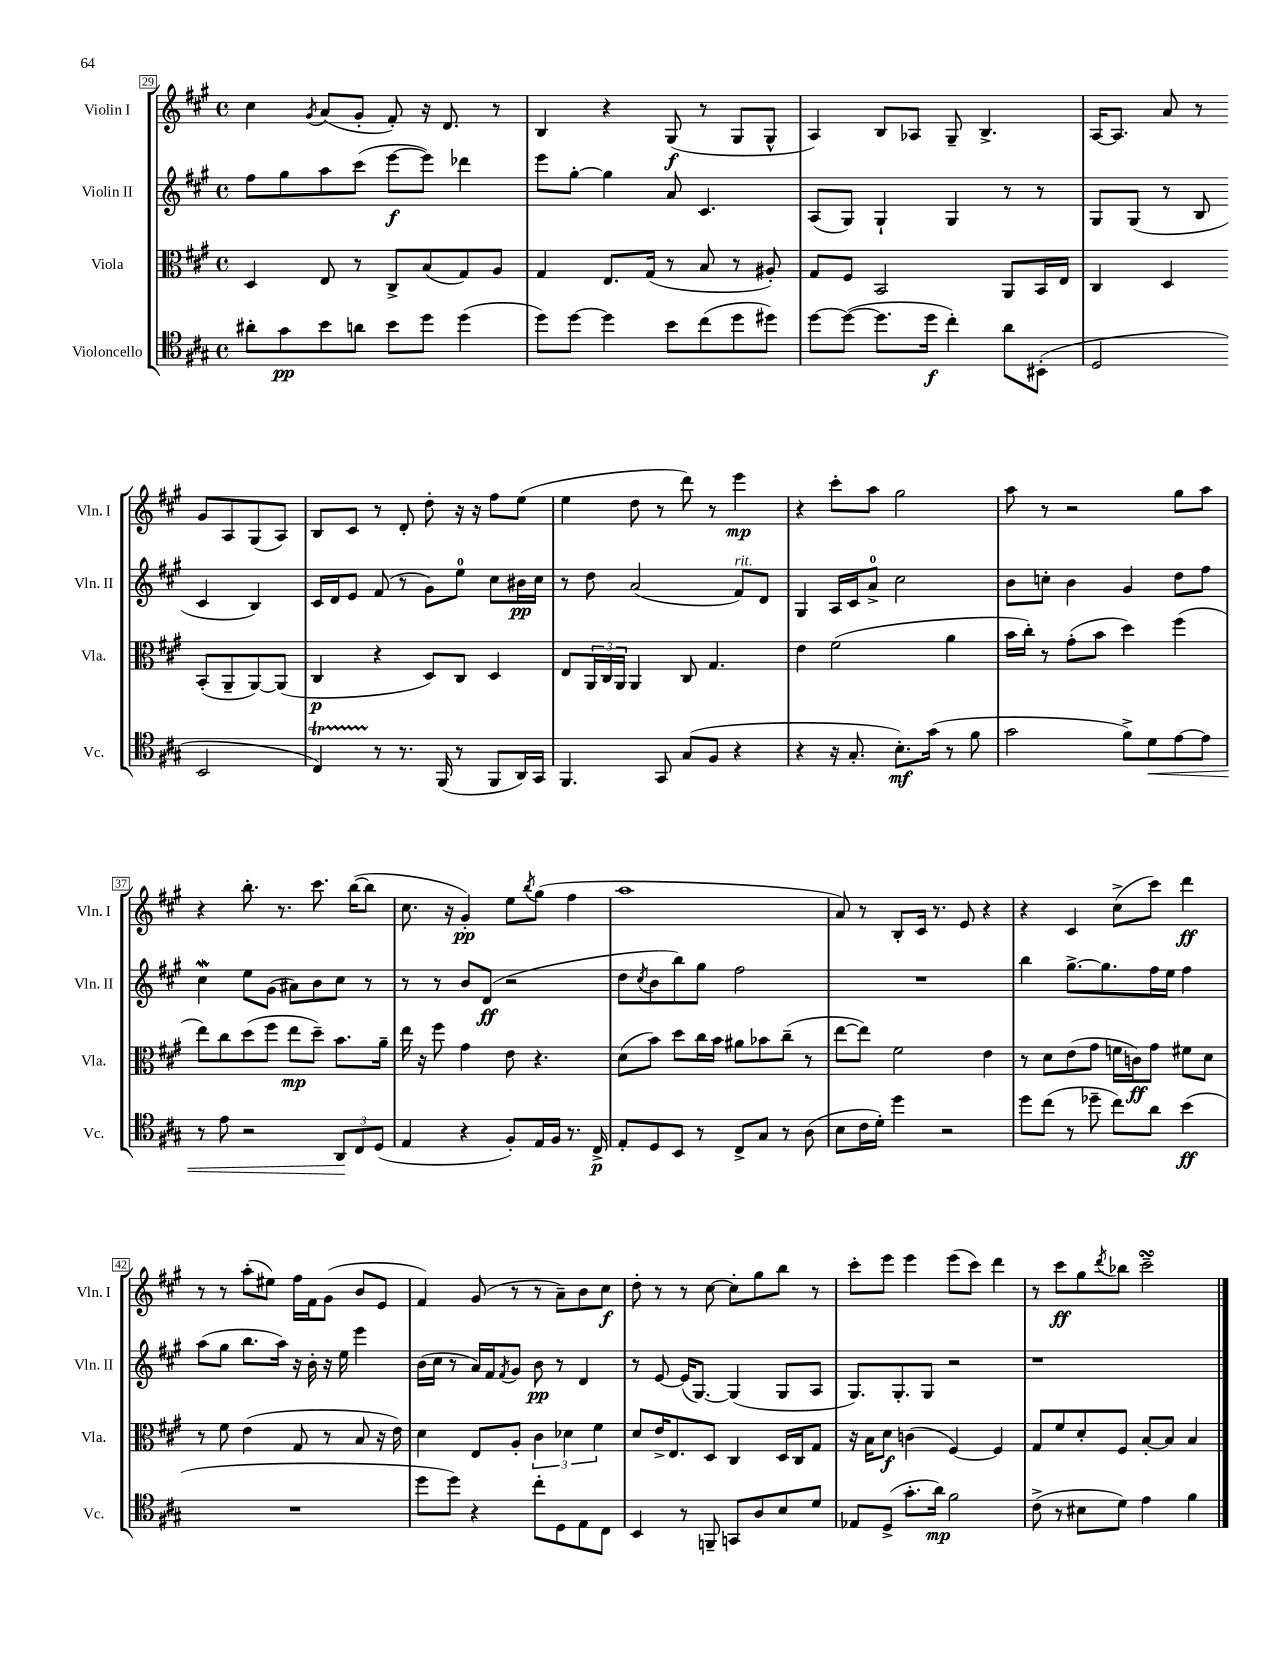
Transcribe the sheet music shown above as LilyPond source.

<<
\new StaffGroup <<
\new Staff = "s0" \with { instrumentName = "Violin I" shortInstrumentName = "Vln. I" } {
    \clef treble \key a \major \defaultTimeSignature \time 4/4
    cis''4 \acciaccatura { gis'8 } a'8( gis'8-. fis'8-.) r16 d'8. r8 |
    b4 r4 gis8\f( r8 gis8 gis8-^ |
    a4) b8 aes8 gis8-- b4.-> |
    a16~ a8. a'8 r8 gis'8 a8 gis8( a8) |
    b8 cis'8 r8 d'8-. d''8-. r16 r16 fis''8 e''8( |
    e''4 d''8 r8 d'''8) r8 e'''4\mp |
    r4 cis'''8-. a''8 gis''2 |
    a''8 r8 r2 gis''8 a''8 |
    r4 b''8.-. r8. cis'''8. b''16~( b''8 |
    cis''8. r16 gis'4-.\pp) e''8 \acciaccatura { b''8 } gis''8( fis''4 |
    a''1 |
    a'8) r8 b8-. cis'16 r8. e'8 r4 |
    r4 cis'4 cis''8->( cis'''8) d'''4\ff |
    r8 r8 a''8-.( eis''8) fis''16 fis'16 gis'8( b'8 e'8 |
    fis'4) gis'8( r8 r8 a'8--) b'8 cis''8\f |
    d''8-. r8 r8 cis''8~ cis''8-. gis''8 b''8 r8 |
    cis'''8-. e'''8 e'''4 e'''8( cis'''8) d'''4 |
    r8 cis'''8\ff gis''8 \acciaccatura { d'''8 } bes''8 cis'''2--\turn \bar "|." |
}
\new Staff = "s1" \with { instrumentName = "Violin II" shortInstrumentName = "Vln. II" } {
    \clef treble \key a \major \defaultTimeSignature \time 4/4
    fis''8 gis''8 a''8 cis'''8( e'''8~\f e'''8) des'''4 |
    e'''8 gis''8~-. gis''4 a'8 cis'4. |
    a8( gis8) gis4-! gis4 r8 r8 |
    gis8 gis8( r8 b8 cis'4 b4) |
    cis'16 d'16 e'8 fis'8( r8 gis'8) e''8-0 cis''8 bis'16\pp cis''16 |
    r8 d''8 a'2( fis'8^\markup { \italic "rit." }) d'8 |
    gis4 a16 cis'16 a'8-0-> cis''2 |
    b'8 c''8-. b'4 gis'4 d''8 fis''8 |
    cis''4\mordent e''8 gis'8( ais'8) b'8 cis''8 r8 |
    r8 r8 b'8 d'8\ff( r2 |
    d''8 \acciaccatura { cis''8 } b'8 b''8) gis''8 fis''2 |
    R1 |
    b''4 gis''8.~-> gis''8. fis''16 e''16 fis''4 |
    a''8( gis''8 b''8. a''16) r16 b'16-. r16 e''16 e'''4 |
    b'16( cis''16 r8 a'16) fis'16 \acciaccatura { fis'8 } gis'8 b'8\pp r8 d'4 |
    r8 e'8~ e'16( gis8.~) gis4( gis8 a8 |
    gis8.) gis8.-. gis8 r2 |
    r1 \bar "|." |
}
\new Staff = "s2" \with { instrumentName = "Viola" shortInstrumentName = "Vla." } {
    \clef alto \key a \major \defaultTimeSignature \time 4/4
    d4 e8 r8 cis8-> b8( gis8) a8 |
    gis4 e8. gis16( r8 b8 r8 ais8-.) |
    gis8 fis8 b,2 a,8 b,16 e16 |
    cis4 d4 b,8-.( a,8-- a,8~) a,8( |
    cis4\p r4 d8) cis8 d4 |
    e8 \tuplet 3/2 { a,16 cis16 a,16 } a,4 cis8 gis4. |
    e'4 fis'2( a'4 |
    b'16 cis''16-.) r8 gis'8-.( b'8 d''4) fis''4( |
    e''8) cis''8 d''8( fis''8 e''8\mp d''8--) b'8. a'16-- |
    e''16 r16 fis''8 gis'4 e'8 r4. |
    d'8( b'8) d''8 cis''16 b'16 ais'8 bes'8 cis''8--( r8 |
    e''8~ e''8) fis'2 e'4 |
    r8 d'8 e'8( gis'8 f'16 c'16\ff) gis'8 fis'8 d'8 |
    r8 fis'8 e'4( gis8 r8 b8 r16 e'16) |
    d'4 e8 a8-. \tuplet 3/2 { cis'4 des'4 fis'4 } |
    d'8 e'16-> e8. d8 cis4 d16 cis16 gis8 |
    r16 b16 d'8\f c'4( fis4~) fis4 |
    gis8 fis'8 d'8-. fis8 b8~-. b8 b4 \bar "|." |
}
\new Staff = "s3" \with { instrumentName = "Violoncello" shortInstrumentName = "Vc." } {
    \clef tenor \key a \major \defaultTimeSignature \time 4/4
    ais'8-. gis'8\pp b'8 a'8 b'8 d''8 d''4( |
    d''8) d''8~ d''4 b'8 cis''8( d''8 dis''8) |
    d''8~ d''8~( d''8. d''16\f cis''4-.) a'8 bis,8-.( |
    d2 b,2 |
    cis4\startTrillSpan) r8\stopTrillSpan r8. fis,16( r8 fis,8 a,16) gis,16 |
    fis,4. gis,8 gis8( fis8 r4 |
    r4 r16 gis8.-. b8.-.\mf) gis'16( r8 fis'8 |
    gis'2 fis'8->) d'8\< e'8~ e'8 |
    r8 e'8 r2 \tuplet 3/2 { a,8\! cis8 d8( } |
    e4 r4 fis8-.) e16 fis16 r8. cis16->\p |
    e8-. d8 b,8 r8 cis8-> gis8 r8 a8( |
    b8 cis'16 d'16-.) d''4 r2 |
    d''8 cis''8( r8 des''8-- cis''8) a'8 b'4\ff( |
    R1 |
    d''8 d''8) r4 cis''8-. d8 e8 cis8 |
    b,4 r8 f,8-- g,8 a8 b8 d'8 |
    ees8 d8->( gis'8.-. a'16\mp) fis'2 |
    cis'8->( r8 bis8 d'8) e'4 fis'4 \bar "|." |
}
>>
>>
\layout { \context { \Score currentBarNumber = #29 \override BarNumber.stencil = #(make-stencil-boxer 0.1 0.3 ly:text-interface::print) } }
